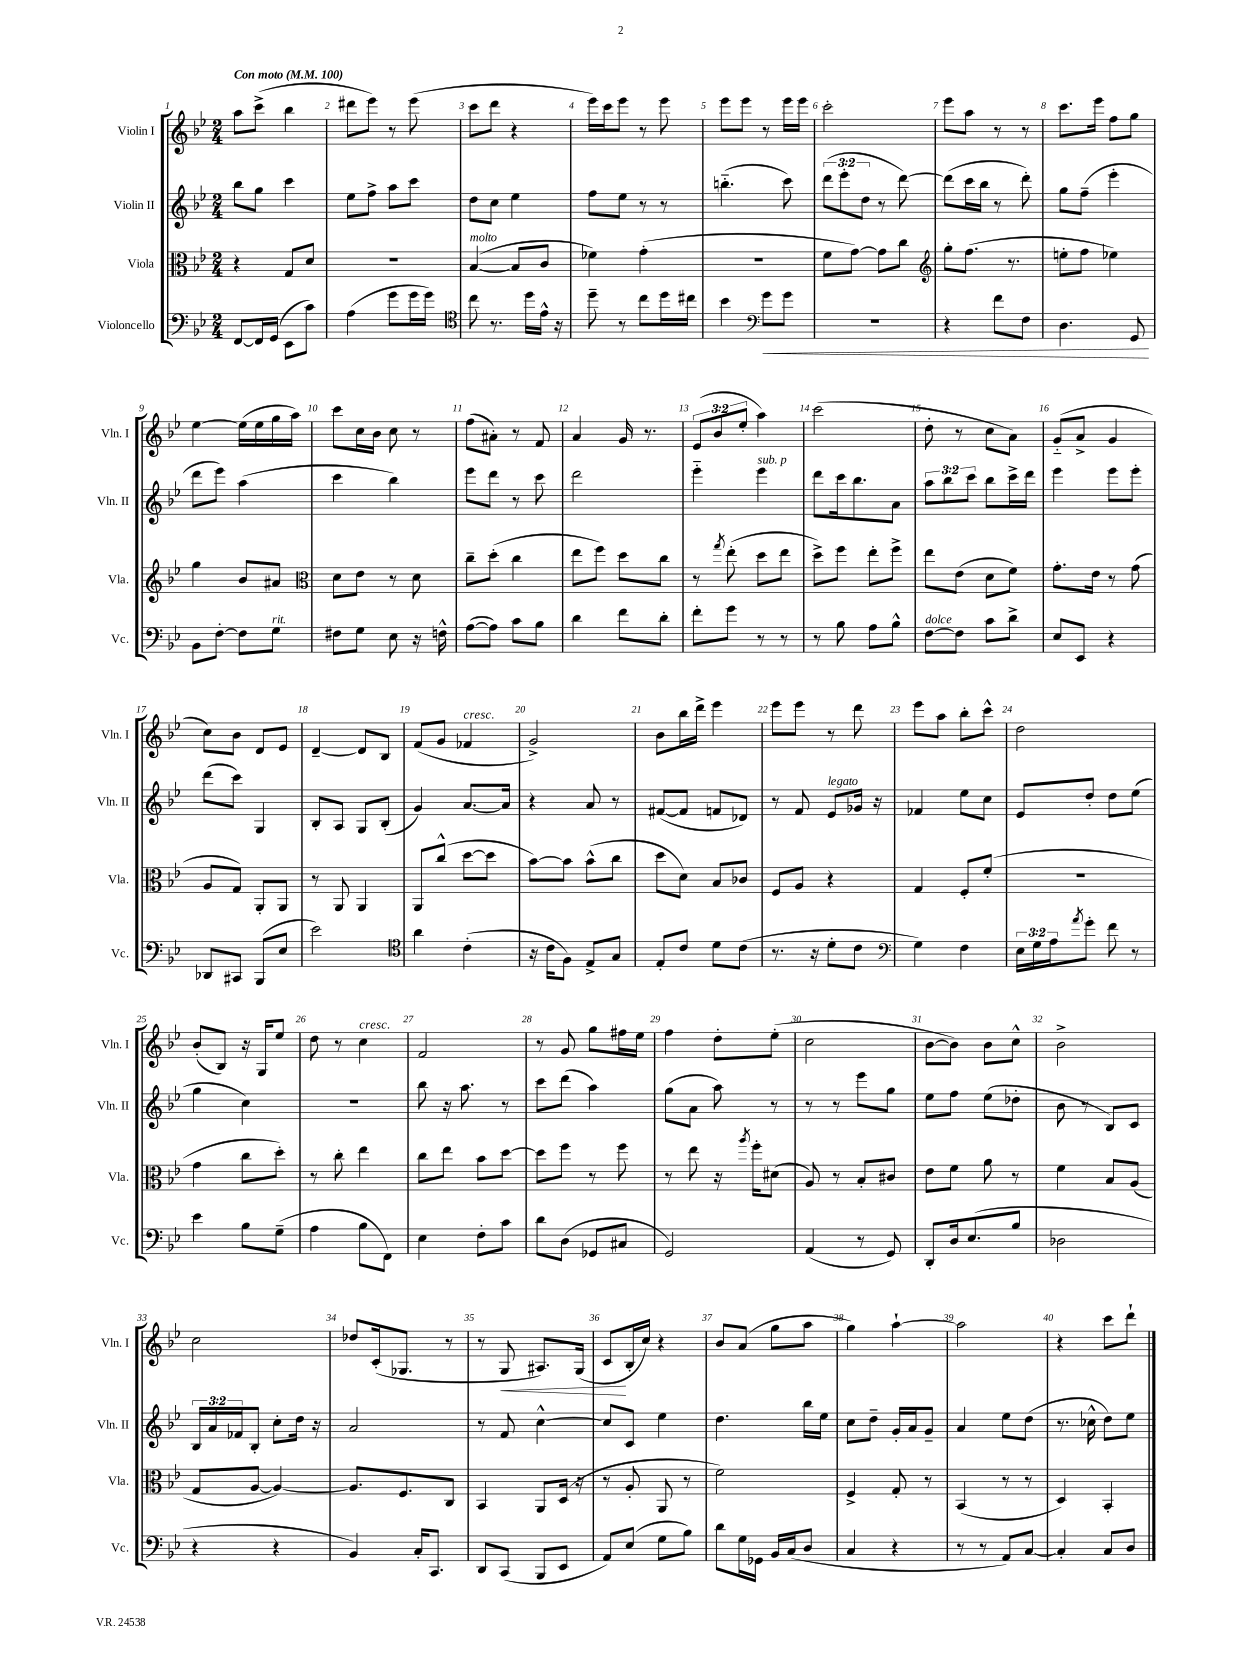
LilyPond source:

<<
\new StaffGroup <<
\new Staff = "s0" \with { instrumentName = "Violin I" shortInstrumentName = "Vln. I" } {
    \clef treble \key bes \major \numericTimeSignature \time 2/4 \override Staff.TupletNumber.text = #tuplet-number::calc-fraction-text \tempo "Con moto" 4 = 100
    a''8 c'''8->( bes''4 |
    dis'''8 ees'''8) r8 ees'''8( |
    c'''8 d'''8 r4 |
    ees'''16) c'''16 ees'''8 r8 ees'''8 |
    ees'''8 ees'''8 r8 ees'''16 ees'''16 |
    c'''2-. |
    ees'''8 a''8 r8 r8 |
    c'''8. ees'''16 f''8 g''8 |
    ees''4~ ees''16( ees''16 g''16 a''16) |
    c'''8 c''16 bes'16 c''8 r8 |
    f''8( ais'8-.) r8 f'8 |
    a'4 g'16 r8. |
    \tuplet 3/2 { ees'8( bes'8 ees''8-. } a''4) |
    c'''2( |
    d''8-. r8 c''8 a'8) |
    g'8-_( a'8-> g'4 |
    c''8) bes'8 d'8 ees'8 |
    d'4~-- d'8 bes8 |
    f'8( g'8 fes'4^\markup { \italic "cresc." } |
    g'2->) |
    bes'8 bes''16 d'''16-> ees'''4 |
    ees'''8 ees'''8 r8 d'''8 |
    ees'''8 a''8 bes''8-. c'''8-^ |
    d''2 |
    bes'8-.( bes8) r16 g16 ees''8 |
    d''8 r8 c''4^\markup { \italic "cresc." } |
    f'2 |
    r8 g'8 g''8 fis''16 ees''16 |
    f''4 d''8-. ees''8-.( |
    c''2 |
    bes'8~ bes'8) bes'8 c''8-^ |
    bes'2-> |
    c''2 |
    des''8 c'16-.( ges8. r8 |
    r8 g8\< ais8.) g16( |
    c'8\! bes16-. c''16) r4 |
    bes'8 a'8( g''8 a''8 |
    g''4) a''4~-! |
    a''2 |
    r4 c'''8 d'''8-! \bar "|." |
}
\new Staff = "s1" \with { instrumentName = "Violin II" shortInstrumentName = "Vln. II" } {
    \clef treble \key bes \major \numericTimeSignature \time 2/4 \override Staff.TupletNumber.text = #tuplet-number::calc-fraction-text
    bes''8 g''8 c'''4 |
    ees''8 f''8-> a''8 c'''8 |
    d''8 c''8 ees''4 |
    f''8 ees''8 r8 r8 |
    b''4.-_( c'''8) |
    \tuplet 3/2 { d'''8( ees'''8-. d''8 } r8 d'''8~) |
    d'''8( c'''16 bes''16 r8 d'''8-.) |
    g''8 f''8--( ees'''4-. |
    d'''8 ees'''8) a''4( |
    c'''4 bes''4) |
    ees'''8 d'''8 r8 c'''8 |
    d'''2 |
    ees'''4-_ ees'''4^\markup { \italic "sub. p" } |
    d'''8 c'''16 bes''8. a'8 |
    \tuplet 3/2 { a''8 bes''8 c'''8 } bes''8 c'''16-> d'''16 |
    ees'''4 ees'''8 ees'''8-. |
    d'''8( c'''8) g4 |
    bes8-. a8 g8 bes8-.( |
    g'4) a'8.~ a'16 |
    r4 a'8 r8 |
    fis'8~( fis'8 f'8 des'8) |
    r8 f'8 ees'8^\markup { \italic "legato" } ges'16 r16 |
    fes'4 ees''8 c''8 |
    ees'8 d''8-. d''8 ees''8( |
    g''4 c''4) |
    R2 |
    bes''8 r16 a''8. r8 |
    c'''8 d'''8( a''4) |
    g''8( a'8 a''8) r8 |
    r8 r8 ees'''8 g''8 |
    ees''8 f''8 ees''8( des''8-. |
    bes'8 r8 bes8) c'8 |
    \tuplet 3/2 { bes16 a'16 fes'16 } bes8-. c''8-. d''16 r16 |
    a'2 |
    r8 f'8 c''4~-^ |
    c''8 c'8 ees''4 |
    d''4. bes''16 ees''16 |
    c''8 d''8-- g'16-. a'16 g'8-- |
    a'4 ees''8 d''8( |
    r8. ces''16-^ d''8) ees''8 \bar "|." |
}
\new Staff = "s2" \with { instrumentName = "Viola" shortInstrumentName = "Vla." } {
    \clef alto \key bes \major \numericTimeSignature \time 2/4
    r4 g8 d'8 |
    r2 |
    bes4~^\markup { \italic "molto" }( bes8 c'8 |
    fes'4) g'4-.( |
    R2 |
    f'8 g'8~) g'8 c''8 |
    \clef treble g''8-. f''8.( r8. |
    e''8-. f''8 ees''4) |
    g''4 bes'8 ais'8 |
    \clef alto d'8 ees'8 r8 d'8 |
    c''8-- d''8-.( c''4 |
    ees''8 f''8) d''8 c''8 |
    r8 \acciaccatura { g''8 } ees''8-.( d''8 ees''8 |
    d''8->) f''8 ees''8-. f''8-> |
    ees''8 ees'8( d'8 f'8) |
    g'8.-. ees'16 r8 g'8( |
    a8 g8) a,8-. a,8 |
    r8 a,8 a,4 |
    a,8 c''8-^( d''8~ d''8 |
    bes'8~) bes'8 bes'8-^( c''8 |
    d''8 d'8) bes8 ces'8 |
    f8 a8 r4 |
    g4 f8-. f'8-.( |
    r2 |
    g'4 c''8 d''8-.) |
    r8 c''8-. ees''4 |
    c''8 ees''8 bes'8 d''8~ |
    d''8 f''8 r8 f''8 |
    r8 ees''8 r16 \acciaccatura { a''8 } f''16-. dis'8( |
    a8) r8 bes8-. cis'8 |
    ees'8 f'8 a'8 r8 |
    f'4 bes8 a8( |
    g8 a8~ a4~) |
    a8. f8. c8 |
    bes,4 a,8 d16( r16 |
    r8 a8-. a,8 r8 |
    f'2) |
    f4-> g8-. r8 |
    bes,4( r8 r8 |
    d4) bes,4-. \bar "|." |
}
\new Staff = "s3" \with { instrumentName = "Violoncello" shortInstrumentName = "Vc." } {
    \clef bass \key bes \major \numericTimeSignature \time 2/4 \override Staff.TupletNumber.text = #tuplet-number::calc-fraction-text
    f,8~ f,16 g,16( ees,8 c'8) |
    a4( g'8 g'16 g'16) |
    \clef tenor c''8 r8. d''16 ees'16-^ r16 |
    d''8-- r8 c''8 d''16 cis''16 |
    bes'4 \clef bass g'8\< g'8 |
    r2 |
    r4 f'8 f8 |
    d4. g,8\! |
    bes,8 f8~-. f8 g8^\markup { \italic "rit." } |
    fis8 g8 ees8 r16 f16-^ |
    a8~( a8) c'8 bes8 |
    d'4 f'8 d'8-. |
    f'8-. g'8 r8 r8 |
    r8 bes8 a8 bes8-^ |
    f8~^\markup { \italic "dolce" } f8 c'8 d'8-> |
    ees8 ees,8 r4 |
    des,8 cis,8 bes,,8( ees8 |
    ees'2) |
    \clef tenor a'4 c'4-.( |
    r16 c'16 f8) ees8-> g8 |
    ees8-. c'8 d'8 c'8( |
    r8. r16 d'8-. c'8 |
    \clef bass g4) f4 |
    \tuplet 3/2 { ees16 g16 a16 } \acciaccatura { a'8 } g'8-. f'8 r8 |
    ees'4 bes8 g8--( |
    a4 bes8 f,8) |
    ees4 f8-. c'8 |
    d'8 d8( ges,8 cis8 |
    g,2) |
    a,4( r8 g,8) |
    d,8-. d16 ees8.( bes8 |
    des2 |
    r4 r4 |
    bes,4) c16-. c,8. |
    d,8 c,8( bes,,8 ees,8 |
    a,8) ees8( g8 bes8) |
    d'8 g16 ges,16 bes,16 c16( d8 |
    c4 r4 |
    r8 r8 a,8) c8~ |
    c4-. c8 d8 \bar "|." |
}
>>
>>
\layout { \context { \Score \override BarNumber.break-visibility = ##(#f #t #t) barNumberVisibility = #all-bar-numbers-visible } }
